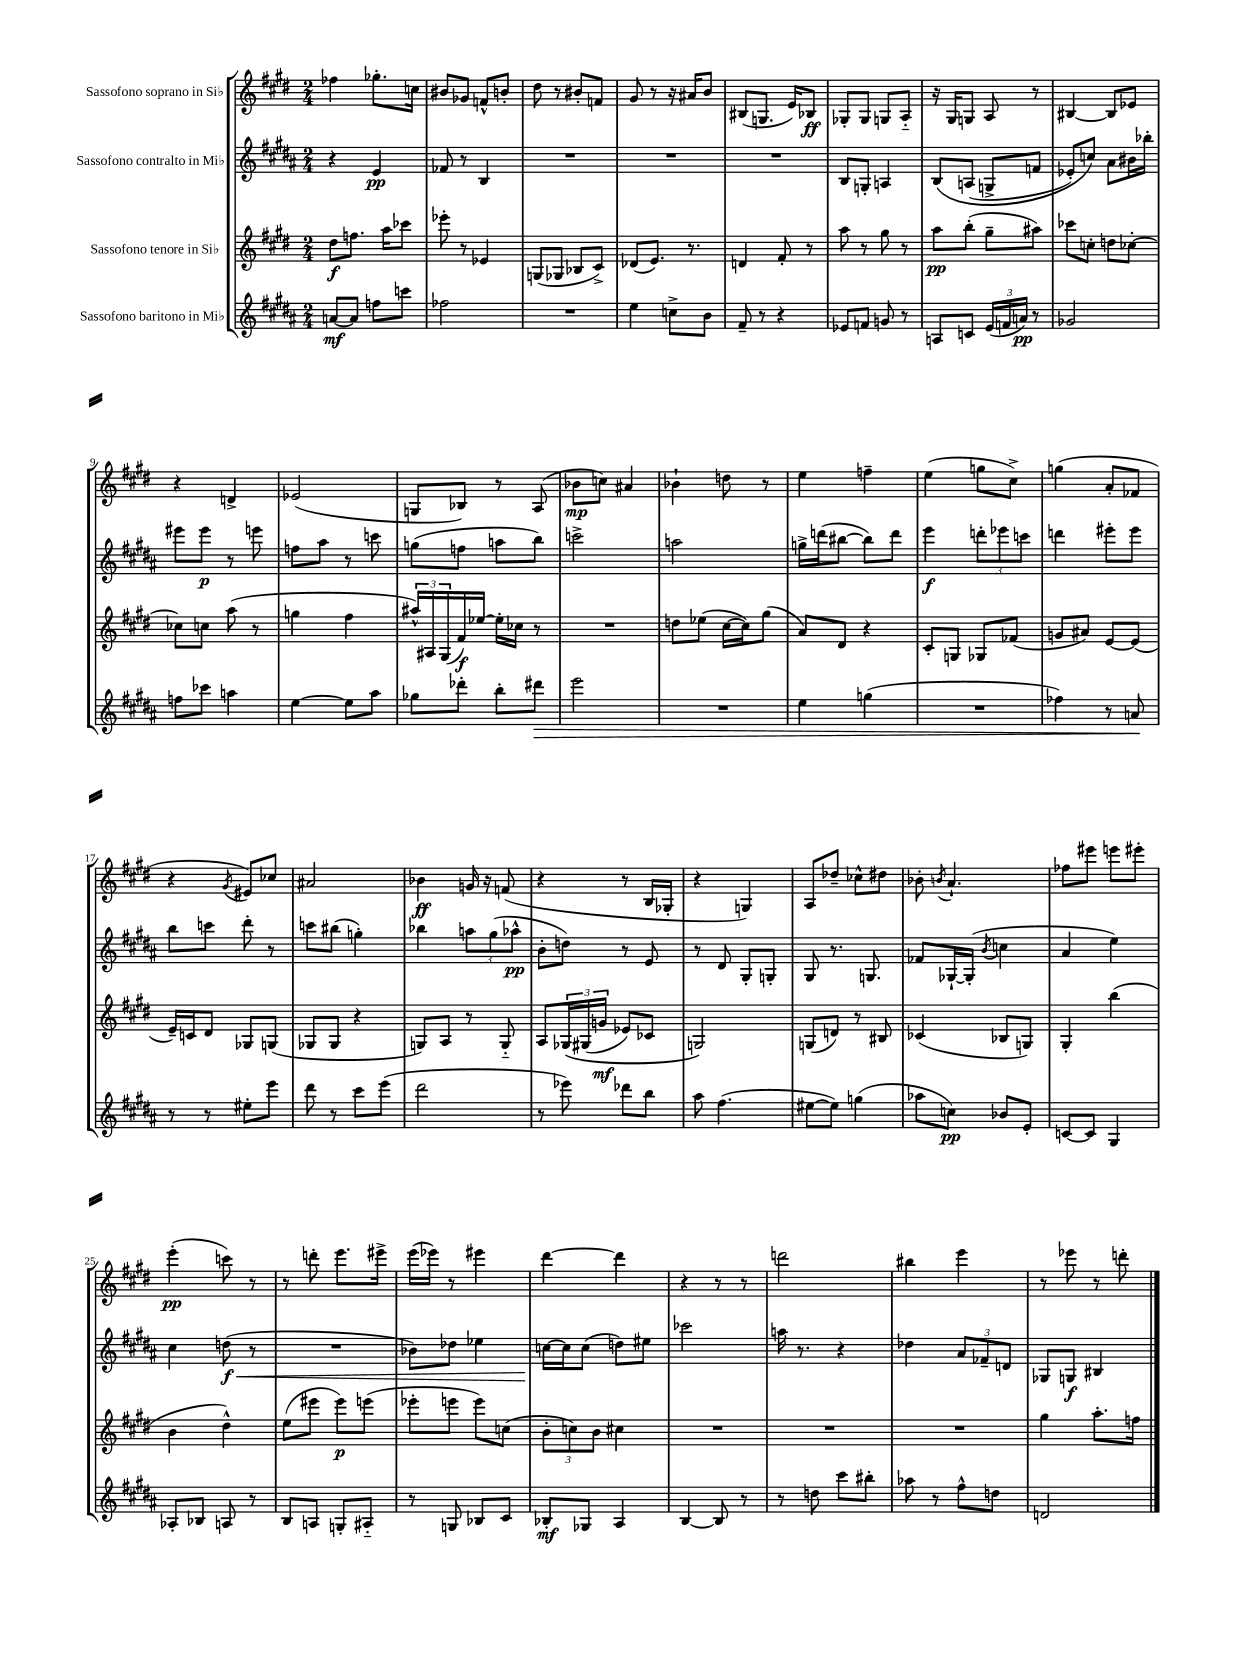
<<
\new StaffGroup <<
\new Staff = "s0" \with { instrumentName = "Sassofono soprano in Sib" } {
    \clef treble \key e \major \numericTimeSignature \time 2/4
    fes''4 ges''8.-. c''16 |
    bis'8 ges'8 f'8-^ b'8-. |
    dis''8 r8 bis'8-. f'8 |
    gis'8 r8 r16 ais'16 b'8 |
    bis8( g8. e'16) bes8\ff |
    ges8-. ges8 g8 a8-_ |
    r16 gis16 g8 a8 r8 |
    bis4~ bis8 ees'8 |
    r4 d'4-> |
    ees'2( |
    g8 bes8) r8 a8( |
    bes'8\mp c''8) ais'4 |
    bes'4-! d''8 r8 |
    e''4 f''4-- |
    e''4( g''8 cis''8->) |
    g''4( a'8-. fes'8 |
    r4 \acciaccatura { gis'8 } eis'8) ces''8 |
    ais'2 |
    bes'4\ff g'16 r16 f'8( |
    r4 r8 b16 ges16-. |
    r4 g4) |
    a8 des''8-- ces''8-^ dis''8 |
    bes'8-. \acciaccatura { b'8 } a'4.-! |
    fes''8 eis'''8 e'''8 eis'''8-. |
    e'''4-.\pp( c'''8) r8 |
    r8 d'''8-. e'''8. eis'''16-> |
    e'''16( ees'''16) r8 eis'''4 |
    dis'''4~ dis'''4 |
    r4 r8 r8 |
    d'''2 |
    bis''4 e'''4 |
    r8 ees'''8 r8 d'''8-. \bar "|." |
}
\new Staff = "s1" \with { instrumentName = "Sassofono contralto in Mib" } {
    \clef treble \key b \major \numericTimeSignature \time 2/4
    r4 e'4\pp |
    fes'8 r8 b4 |
    R2 |
    R2 |
    R2 |
    b8 g8-. a4 |
    b8\( a8( g8-> f'8 |
    ees'8-.) c''8\) ais'8 bis'16 bes''16-. |
    eis'''8 eis'''8\p r8 e'''8 |
    f''8 ais''8 r8 c'''8 |
    g''8( f''8 a''8 b''8) |
    c'''2-> |
    a''2 |
    g''16-> d'''16( bis''8~ bis''8) d'''8 |
    e'''4\f \tuplet 3/2 { d'''8-. ees'''8 c'''8 } |
    d'''4 eis'''8-. eis'''8 |
    b''8 c'''8 dis'''8-. r8 |
    c'''8 bis''8( g''4-.) |
    bes''4 \tuplet 3/2 { a''8 gis''8( aes''8-^\pp } |
    b'8-. d''8) r8 e'8 |
    r8 dis'8 gis8-. g8-. |
    gis8 r8. g8. |
    fes'8 ges16~-! ges16-.( \acciaccatura { b'8 } c''4 |
    ais'4 e''4) |
    cis''4 d''8\f\<( r8 |
    R2 |
    bes'8) des''8 ees''4 |
    c''16~\! c''16 c''8( d''8) eis''8 |
    ces'''2 |
    a''16 r8. r4 |
    des''4 \tuplet 3/2 { ais'8 fes'8-- d'8 } |
    ges8 g8\f bis4 \bar "|." |
}
\new Staff = "s2" \with { instrumentName = "Sassofono tenore in Sib" } {
    \clef treble \key e \major \numericTimeSignature \time 2/4
    dis''8\f f''8. a''16 ces'''8 |
    ees'''8-. r8 ees'4 |
    g8( ges8 bes8 cis'8->) |
    des'8( e'8.) r8. |
    d'4 fis'8-. r8 |
    a''8 r8 gis''8 r8 |
    a''8\pp b''8-.( gis''8-- ais''8) |
    ces'''8 c''8-. d''8 ces''8~-. |
    ces''8 c''8 a''8( r8 |
    g''4 fis''4 |
    \tuplet 3/2 { ais''16-^) ais16 gis16( } fis'16\f) ees''16~ ees''16-. ces''16 r8 |
    R2 |
    d''8 ees''8( cis''16~ cis''16) gis''8( |
    a'8) dis'8 r4 |
    cis'8-. g8 ges8 fes'8( |
    g'8 ais'8) e'8~ e'8( |
    e'16--) c'16 dis'8 ges8 g8( |
    ges8 ges8 r4 |
    g8) a8 r8 g8-_ |
    a8 \tuplet 3/2 { ges16\( gis16( g'16\mf } ees'8) ces'8 |
    g2\) |
    g8( d'8) r8 bis8 |
    ces'4( bes8 g8) |
    gis4-. b''4( |
    b'4 dis''4-^) |
    e''8( eis'''8 eis'''8\p) e'''8( |
    ees'''8-. e'''8 e'''8) c''8( |
    \tuplet 3/2 { b'8-. c''8) b'8 } cis''4 |
    R2 |
    R2 |
    R2 |
    gis''4 a''8.-. f''16 \bar "|." |
}
\new Staff = "s3" \with { instrumentName = "Sassofono baritono in Mib" } {
    \clef treble \key b \major \numericTimeSignature \time 2/4
    a'8~\mf a'8 f''8 c'''8 |
    fes''2 |
    R2 |
    e''4 c''8-> b'8 |
    fis'8-- r8 r4 |
    ees'8 f'8 g'8 r8 |
    a8 c'8 \tuplet 3/2 { e'16( f'16 a'16\pp) } r8 |
    ges'2 |
    f''8 ces'''8 a''4 |
    e''4~ e''8 ais''8 |
    ges''8 des'''8-. b''8-. dis'''8\> |
    e'''2 |
    R2 |
    e''4 g''4( |
    R2 |
    fes''4) r8 a'8\! |
    r8 r8 eis''8-. e'''8 |
    dis'''8 r8 cis'''8 e'''8( |
    dis'''2 |
    r8 ees'''8) des'''8 b''8 |
    ais''8 fis''4.( |
    eis''8~ eis''8) g''4( |
    aes''8 c''8\pp) bes'8 e'8-. |
    c'8~ c'8 gis4 |
    aes8-. bes8 a8 r8 |
    b8 a8 g8-. ais8-_ |
    r8 g8 bes8 cis'8 |
    bes8-.\mf ges8 ais4 |
    b4~ b8 r8 |
    r8 d''8 cis'''8 bis''8-. |
    aes''8 r8 fis''8-^ d''8 |
    d'2 \bar "|." |
}
>>
>>
